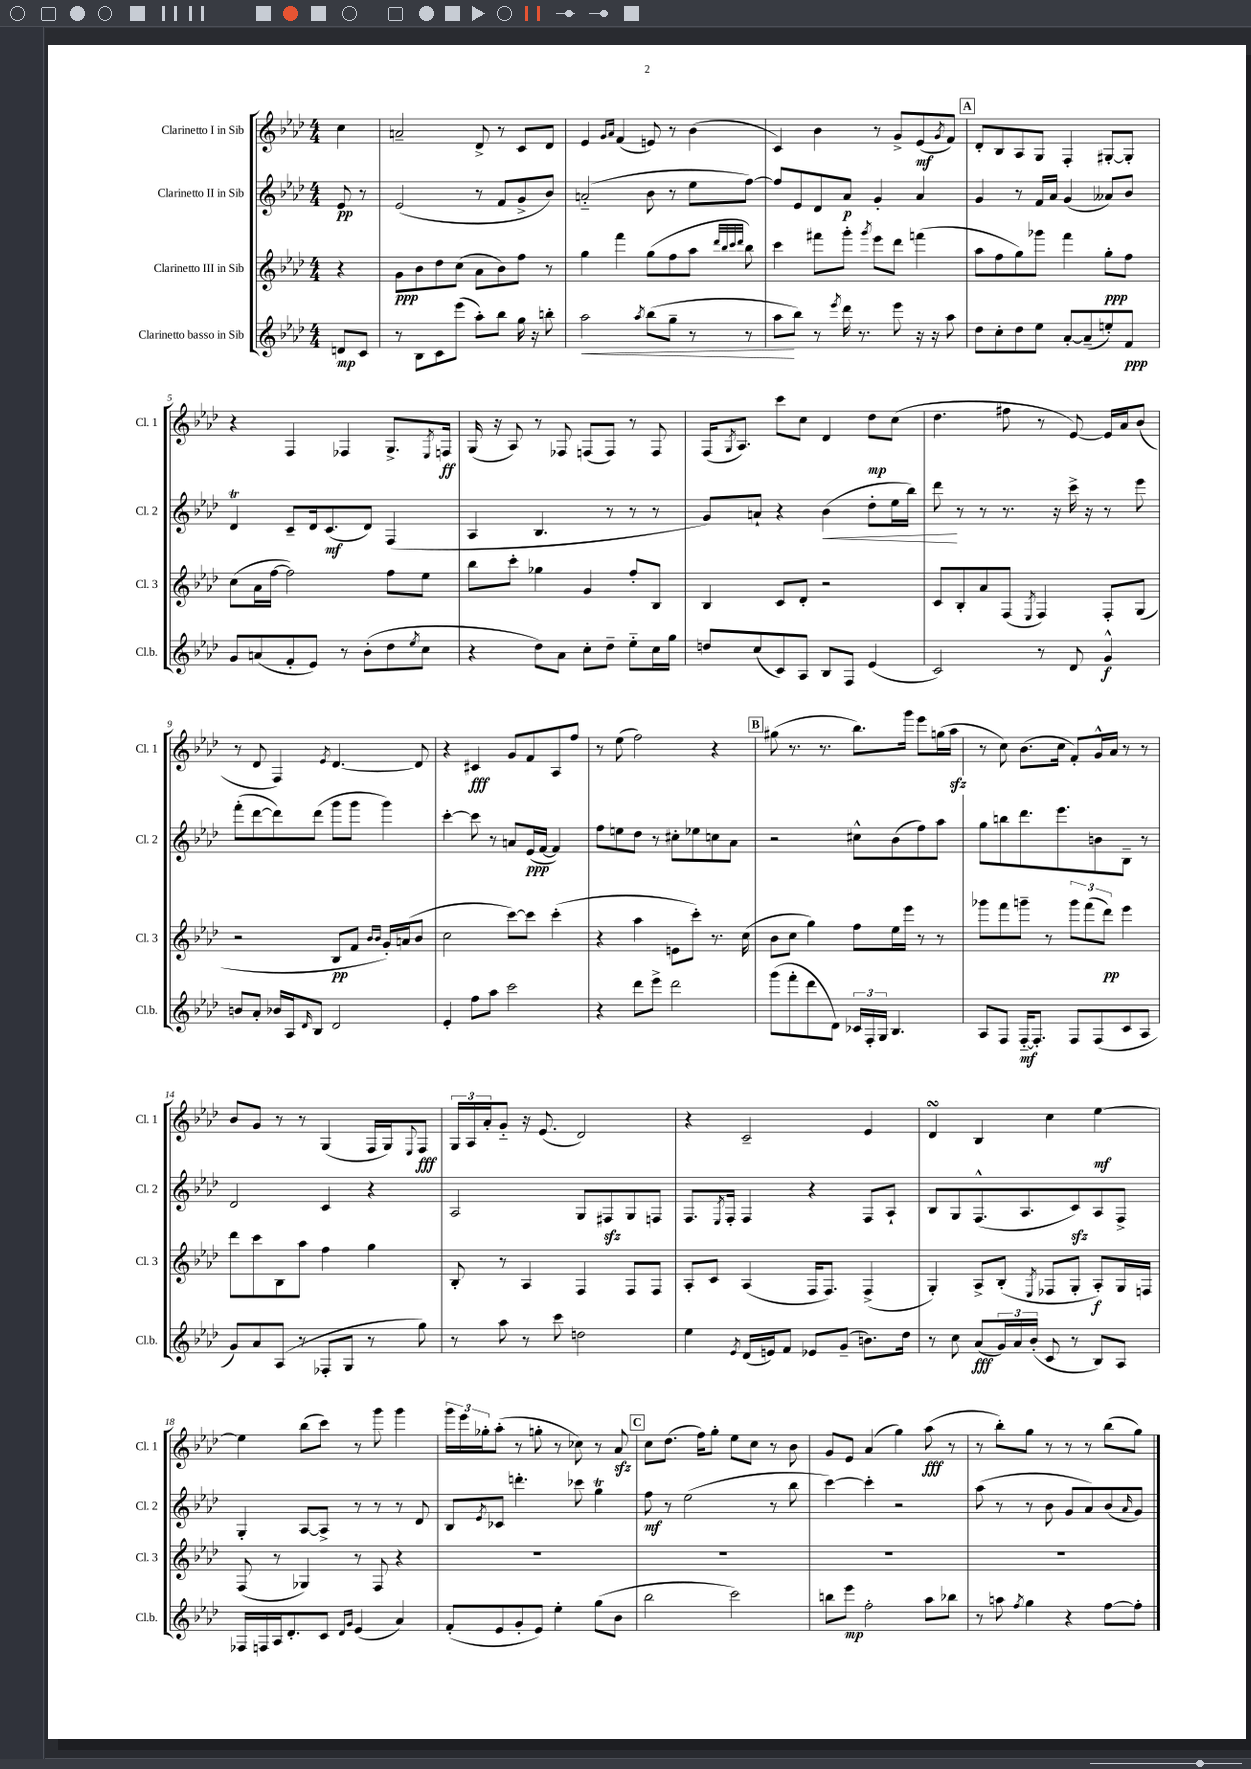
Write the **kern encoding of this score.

**kern	**dynam	**kern	**dynam	**kern	**dynam	**kern	**dynam
*part4	*part4	*part3	*part3	*part2	*part2	*part1	*part1
*staff4	*staff4	*staff3	*staff3	*staff2	*staff2	*staff1	*staff1
*I"Clarinetto basso in Sib	*	*I"Clarinetto III in Sib	*	*I"Clarinetto II in Sib	*	*I"Clarinetto I in Sib	*
*I'Cl.b.	*	*I'Cl. 3	*	*I'Cl. 2	*	*I'Cl. 1	*
*clefG2	*	*clefG2	*	*clefG2	*	*clefG2	*
*k[b-e-a-d-]	*	*k[b-e-a-d-]	*	*k[b-e-a-d-]	*	*k[b-e-a-d-]	*
*M4/4	*	*M4/4	*	*M4/4	*	*M4/4	*
=	=	=	=	=	=	=	=
8dn/L	mp	4r	.	8e-/	pp	4cc\	.
8c/J	.	.	.	8r	.	.	.
=1	=1	=1	=1	=1	=1	=1	=1
8r	.	8g\L	ppp	(2e-/	.	2an~/	.
8B-\L	.	8b-\	.	.	.	.	.
8c\	.	8dd-\	.	.	.	.	.
(8eee-\J	.	(8cc\J	.	.	.	.	.
8aa-'\L)	.	8a-\L	.	8r	.	8d-^/	.
8bb-\J	.	8b-\)	.	8f/L	.	8r	.
16gg\	.	8ff\J	.	8g^/	.	8c/L	.
16r	.	.	.	.	.	.	.
8bbn'\	.	8r	.	8b-/J)	.	8d-/J	.
=2	=2	=2	=2	=2	=2	=2	=2
!	!LO:HP:b	!	!	!	!	!	!
2aa-\	<	4gg\	.	(2an/	.	4e-/	.
.	.	.	.	.	.	16qqg/LL	.
.	.	.	.	.	.	16qqa-/JJ	.
.	.	4fff\	.	.	.	(4f/	.
8qaa-/	.	.	.	.	.	.	.
(8bb-\L	.	(8gg\L	.	8b-\	.	8en/)	.
8gg~\J	.	8ff\	.	8r	.	8r	.
8r	.	8aa-\J	.	8ee-\L	.	(4b-\	.
.	.	32qqddd-/LLL	.	.	.	.	.
.	.	32qqbb-/	.	.	.	.	.
.	.	32qqccc/	.	.	.	.	.
.	.	32qqddd-/JJJ	.	.	.	.	.
8r	.	8bb-\)	.	[8ff\J)	.	.	.
=3	=3	=3	=3	=3	=3	=3	=3
8aa-\L	.	4ccc\	.	8ff/L]	.	4c/)	.
8bb-\J)	[	.	.	8e-/	.	.	.
8r	.	8fff#X\L	.	8d-/	.	4b-\	.
8qeee-/	.	.	.	.	.	.	.
16ddd-\	.	8ggg'\J	.	8a-/J	p	.	.
8.r	.	.	.	.	.	.	.
.	.	8qggg/	.	.	.	.	.
.	.	8eee-\L	.	4g'/	.	8r	.
8eee-\	.	8ddd-\J	.	.	.	8g^/L	.
16r	.	(4fffn\	.	4a-/	.	(8e-/	mf
16r	.	.	.	.	.	.	.
.	.	.	.	.	.	8qg/	.
8aa-\	.	.	.	.	.	8f/J)	.
!!LO:REH:place=s1:t=A
=4	=4	=4	=4	=4	=4	=4	=4
8dd-\L	.	8aa-\L	.	4g/	.	8d-'/L	.
8cc'\	.	8ff\	.	.	.	8B-/	.
8dd-\	.	8gg\)	.	8r	.	8A-/	.
8ee-\J	.	8ggg-X\J	.	16f/LL	.	8G/J	.
.	.	.	.	16a-/JJ	.	.	.
[8a-'/L	.	4fff\	.	(4g/	.	4F'/	.
(8a-~/]	.	.	.	.	.	.	.
8een'/)	.	8gg'\L	ppp	8a--X/L)	.	[8G#X'/L	.
8f/J	ppp	8ff\J	.	8b-/J	.	8G#'/J]	.
!!LO:LB:g=z
=5	=5	=5	=5	=5	=5	=5	=5
8g/L	.	(8cc\L	.	4d-T/	.	4r	.
(8an/	.	16a-\L	.	.	.	.	.
.	.	[16ff\JJ	.	.	.	.	.
8f'/	.	2ff\])	.	8c~/L	.	4F/	.
8e-/J)	.	.	.	16d-/k	.	.	.
.	.	.	.	(8.c/	mf	.	.
8r	.	.	.	.	.	4F-X/	.
(8b-'\L	.	.	.	8d-/J)	.	.	.
8dd-\	.	8ff\L	.	(4F/	.	8.G^/L	.
8qee-/	.	.	.	.	.	.	.
8cc\J	.	8ee-\J	.	.	.	.	.
.	.	.	.	.	.	8qE-/	.
.	.	.	.	.	.	16Fn/Jk	ff
=6	=6	=6	=6	=6	=6	=6	=6
4r	.	8bb-\L	.	4A-/	.	(16G/	.
.	.	.	.	.	.	16r	.
.	.	8ccc'\J	.	.	.	8A-/)	.
8dd-\L)	.	4gg-X\	.	4.B-/	.	8r	.
8a-\J	.	.	.	.	.	8F-X/	.
8cc'\L	.	4g/	.	.	.	(8Fn/L	.
8dd-~\J	.	.	.	8r	.	8F/J)	.
8ee-\L	.	8ff'/L	.	8r	.	8r	.
16cc\L	.	8B-/J	.	8r	.	8F/	.
16gg\JJ	.	.	.	.	.	.	.
=7	=7	=7	=7	=7	=7	=7	=7
8ddn/L	.	4B-/	.	8g/L)	.	(16F/KL	.
.	.	.	.	.	.	8qG/	.
.	.	.	.	.	.	8.A-/J)	.
(8cc/	.	.	.	8an`/J	.	.	.
8c/)	.	8c/L	.	4r	.	8ccc\L	.
8A-/J	.	8d-'/J	.	.	.	8cc\J	.
!	!	!	!	!	!LO:HP:b	!	!
8B-/L	.	2r	.	(4b-\	<	4d-/	.
8F/J	.	.	.	.	.	.	.
(4e-/	.	.	.	8dd-'\L	.	8dd-\L	mp
.	.	.	.	16ee-\L	.	(8cc\J	.
.	.	.	.	16bb-\JJ)	.	.	.
=8	=8	=8	=8	=8	=8	=8	=8
2c/)	.	8c/L	.	8ddd-\	.	4.dd-\	.
.	.	8B-'/	.	8r	[	.	.
.	.	8a-/	.	8r	.	.	.
.	.	(8F/J	.	8.r	.	8ff#X\	.
.	.	8qE-/	.	.	.	.	.
8r	.	4F/)	.	.	.	8r	.
.	.	.	.	16r	.	.	.
8d-/	.	.	.	16ccc^\	.	[8e-/)	.
.	.	.	.	16r	.	.	.
4g^^/	f	8F'/L	.	8r	.	16e-/LL]	.
.	.	.	.	.	.	16a-/J	.
.	.	(8G/J	.	8eee-\	.	(8b-/J	.
!!LO:LB:g=z
=9	=9	=9	=9	=9	=9	=9	=9
8bn/L	.	2r	.	(8fff'\L	.	8r	.
8a-'/J	.	.	.	[8ddd-\	.	8d-/	.
16b-X/LL	.	.	.	8ddd-\])	.	4F/)	.
16A-/J	.	.	.	.	.	.	.
16qqd-/	.	.	.	.	.	.	.
8B-/J	.	.	.	(8ddd-\J	.	.	.
.	.	.	.	.	.	8qe-/	.
2d-/	.	8B-/L	pp	8ggg\L	.	[4.d-/	.
.	.	8f/J	.	8ggg\J	.	.	.
.	.	16qqb-/LL	.	.	.	.	.
.	.	16qqb-/JJ	.	.	.	.	.
.	.	16g'/LL)	.	4ggg\)	.	.	.
.	.	(16an/J	.	.	.	.	.
.	.	8b-/J	.	.	.	8d-/]	.
=10	=10	=10	=10	=10	=10	=10	=10
4e-'/	.	2cc\	.	[4ccc'\	.	4r	.
8ff\L	.	.	.	8ccc\]	.	4c#X/	fff
8aa-\J	.	.	.	8r	.	.	.
2ccc\	.	[8ccc\L)	.	8an/L	.	8g/L	.
.	.	8ccc\J]	.	(16e-/L	ppp	8f/	.
.	.	.	.	[16f/JJ	.	.	.
.	.	(4ccc'\	.	4f/])	.	8A-/	.
.	.	.	.	.	.	8ff/J	.
=11	=11	=11	=11	=11	=11	=11	=11
4r	.	4r	.	8ff\L	.	8r	.
.	.	.	.	8een\	.	(8ee-\	.
8ddd-\L	.	4aa-\	.	8dd-\J	.	2ff\)	.
8eee-^\J	.	.	.	8r	.	.	.
2ddd-\	.	8en\L	.	8cc#X'\L	.	.	.
.	.	8ccc'\J)	.	8ee-X\	.	.	.
.	.	8.r	.	8ccn\	.	4r	.
.	.	.	.	8a-\J	.	.	.
.	.	(16cc\	.	.	.	.	.
!!LO:REH:place=s1:t=B
=12	=12	=12	=12	=12	=12	=12	=12
(8ggg\L	.	8b-\L	.	2r	.	(8gg#X\	.
8fff'\	.	8cc\J	.	.	.	8.r	.
8ddd-\	.	4gg\)	.	.	.	.	.
.	.	.	.	.	.	8.r	.
8d-\J)	.	.	.	.	.	.	.
24c-X/LL	.	8ff\L	.	8cc#X^^\L	.	8.bb-\L)	.
24F'/	.	.	.	.	.	.	.
24G/JJ	.	.	.	.	.	.	.
4.B-/	.	16ee-\L	.	(8b-\	.	.	.
.	.	16eee-\JJ	.	.	.	16ggg\Jk	.
.	.	8r	.	8ff\)	.	8eee-\L	.
.	.	8r	.	8aa-\J	.	(16ggn\L	.
.	.	.	.	.	.	16aa-zz\JJ	.
=13	=13	=13	=13	=13	=13	=13	=13
8A-/L	.	8ggg-X\L	.	8gg\L	.	8r	.
8F/J	.	8fff\	.	8bbn\	.	8cc\)	.
[16F/KL	mf	8gggn~\J	.	8.ddd-\	.	(8.b-\L	.
8.F'/J]	.	.	.	.	.	.	.
.	.	8r	.	.	.	.	.
.	.	.	.	8.eee-\	.	16cc\Jk	.
8F/L	.	12ggg\L	.	.	.	8f'/L)	.
.	.	(12fff\	.	.	.	.	.
(8F/	.	.	.	8bn\	.	16g^^/L	.
.	.	12ddd-\J)	pp	.	.	.	.
.	.	.	.	.	.	16a-/JJ	.
8c/	.	4eee-\	.	8B-~\J	.	8r	.
8A-/J	.	.	.	8r	.	8r	.
!!LO:LB:g=z
=14	=14	=14	=14	=14	=14	=14	=14
8g/L)	.	8ddd-\L	.	2d-/	.	8b-/L	.
8a-/	.	8ccc\	.	.	.	8g/J	.
(8A-/J	.	8B-\	.	.	.	8r	.
8r	.	8aa-\J	.	.	.	8r	.
8F-X'/L	.	4ff\	.	4c/	.	(4G/	.
8G/J	.	.	.	.	.	.	.
8r	.	4gg\	.	4r	.	16F/LL	.
.	.	.	.	.	.	16G/J)	.
.	.	.	.	.	.	8qqE-/	.
8gg\)	.	.	.	.	.	8F/J	fff
=15	=15	=15	=15	=15	=15	=15	=15
8r	.	8B-'/	.	2A-/	.	24G/LL	.
.	.	.	.	.	.	24A-/	.
.	.	.	.	.	.	24a-'/J	.
8aa-\	.	8r	.	.	.	8g/J	.
8r	.	4A-/	.	.	.	16r	.
.	.	.	.	.	.	(8.e-/	.
8ccc\	.	.	.	.	.	.	.
2ddn\	.	4F/	.	8G/L	.	2d-/)	.
.	.	.	.	8F#Xzz/	.	.	.
.	.	8F/L	.	8G/	.	.	.
.	.	8F/J	.	8Fn/J	.	.	.
=16	=16	=16	=16	=16	=16	=16	=16
4ee-\	.	8A-'/L	.	8.F/L	.	4r	.
.	.	8c/J	.	.	.	.	.
.	.	.	.	8qE-/	.	.	.
.	.	.	.	16F'/Jk	.	.	.
8qe-/	.	.	.	.	.	.	.
(16d-/LL	.	(4A-/	.	4F/	.	2c~/	.
16en/J)	.	.	.	.	.	.	.
8f/J	.	.	.	.	.	.	.
8e-X/L	.	16F/KL	.	4r	.	.	.
.	.	8.F/J)	.	.	.	.	.
(8g~/J	.	.	.	.	.	.	.
8.bn\L)	.	(4F^/	.	8F/L	.	4e-/	.
.	.	.	.	8A-`/J	.	.	.
16dd-\Jk	.	.	.	.	.	.	.
=17	=17	=17	=17	=17	=17	=17	=17
8r	.	4G'/)	.	8B-/L	.	4d-sSSs/	.
8cc\	.	.	.	8G/	.	.	.
(8a-/L	fff	8A-^/L	.	(8.F^^/	.	4B-/	.
24g/L)	.	(8B-'/J	.	.	.	.	.
24a-/	.	.	.	.	.	.	.
.	.	.	.	8.A-/	.	.	.
(24b-'/JJ	.	.	.	.	.	.	.
.	.	8qE-/	.	.	.	.	.
8c/	.	8F-X/L	.	.	.	4cc\	.
8r	.	8G'/J	.	8czz/)	.	.	.
8B-/L)	.	8A-'/L)	f	8A-/	.	[4ee-\	mf
8A-/J	.	16G/L	.	8F^/J	.	.	.
.	.	16Fn/JJ	.	.	.	.	.
!!LO:LB:g=z
=18	=18	=18	=18	=18	=18	=18	=18
16F-X/LL	.	(8F/	.	4G'/	.	4ee-\]	.
16Fn/	.	.	.	.	.	.	.
16A-/J	.	8r	.	.	.	.	.
8.d-'/	.	.	.	.	.	.	.
.	.	4G-X/)	.	[8A-/L	.	(8bb-\L	.
8c/J	.	.	.	8A-^/J]	.	8ccc\J)	.
16qqd-/LL	.	.	.	.	.	.	.
16qqg/JJ	.	.	.	.	.	.	.
(4e-/	.	8r	.	8r	.	8r	.
.	.	8F/	.	8r	.	8ggg\	.
4a-/)	.	4r	.	8r	.	4ggg\	.
.	.	.	.	8d-/	.	.	.
=19	=19	=19	=19	=19	=19	=19	=19
(8f'/L	.	1r	.	8B-/L	.	24ggg\LL	.
.	.	.	.	.	.	24eee-\	.
.	.	.	.	.	.	24gg-X'\J	.
.	.	.	.	8qe-/	.	.	.
8e-/	.	.	.	8c-X/J	.	(8aa-'\J	.
8g'/	.	.	.	4.dddn'\	.	8r	.
8e-/J)	.	.	.	.	.	8ggn'\	.
4ee-'\	.	.	.	.	.	8r	.
.	.	.	.	8ccc-X\	.	8cc-X\)	.
(8gg\L	.	.	.	4ggt\	.	8r	.
8b-\J	.	.	.	.	.	8a-zz/	.
!!LO:REH:place=s1:t=C
=20	=20	=20	=20	=20	=20	=20	=20
2bb-\	.	1r	.	8ff\	mf	8cc\L	.
.	.	.	.	8r	.	(8.dd-\J	.
.	.	.	.	(2ee-\	.	.	.
.	.	.	.	.	.	16ff\KL)	.
.	.	.	.	.	.	8gg'\J	.
2ccc\)	.	.	.	.	.	8ee-\L	.
.	.	.	.	.	.	8cc\J	.
.	.	.	.	8r	.	8r	.
.	.	.	.	8bb-\	.	8b-\	.
=21	=21	=21	=21	=21	=21	=21	=21
8bbn\L	.	1r	.	[4ccc\)	.	8g/L	.
8eee-\J	mp	.	.	.	.	8e-/J	.
2ff'\	.	.	.	4ccc'\]	.	(4a-/	.
.	.	.	.	2r	.	4gg\)	.
8aa-\L	.	.	.	.	.	(8aa-\	fff
8bb-X\J	.	.	.	.	.	8r	.
=22	=22	=22	=22	=22	=22	=22	=22
8r	.	1r	.	(8aa-\	.	8r	.
8aan\	.	.	.	8r	.	8bb-'\L)	.
8qff/	.	.	.	.	.	.	.
4gg\	.	.	.	8r	.	8gg\J	.
.	.	.	.	8b-\	.	8r	.
4r	.	.	.	8g/L	.	8r	.
.	.	.	.	8a-/)	.	8r	.
[8ff\L	.	.	.	(8b-/	.	(8bb-\L	.
.	.	.	.	16qqa-/	.	.	.
8ff'\J]	.	.	.	8g/J)	.	8gg\J)	.
==	==	==	==	==	==	==	==
*-	*-	*-	*-	*-	*-	*-	*-
